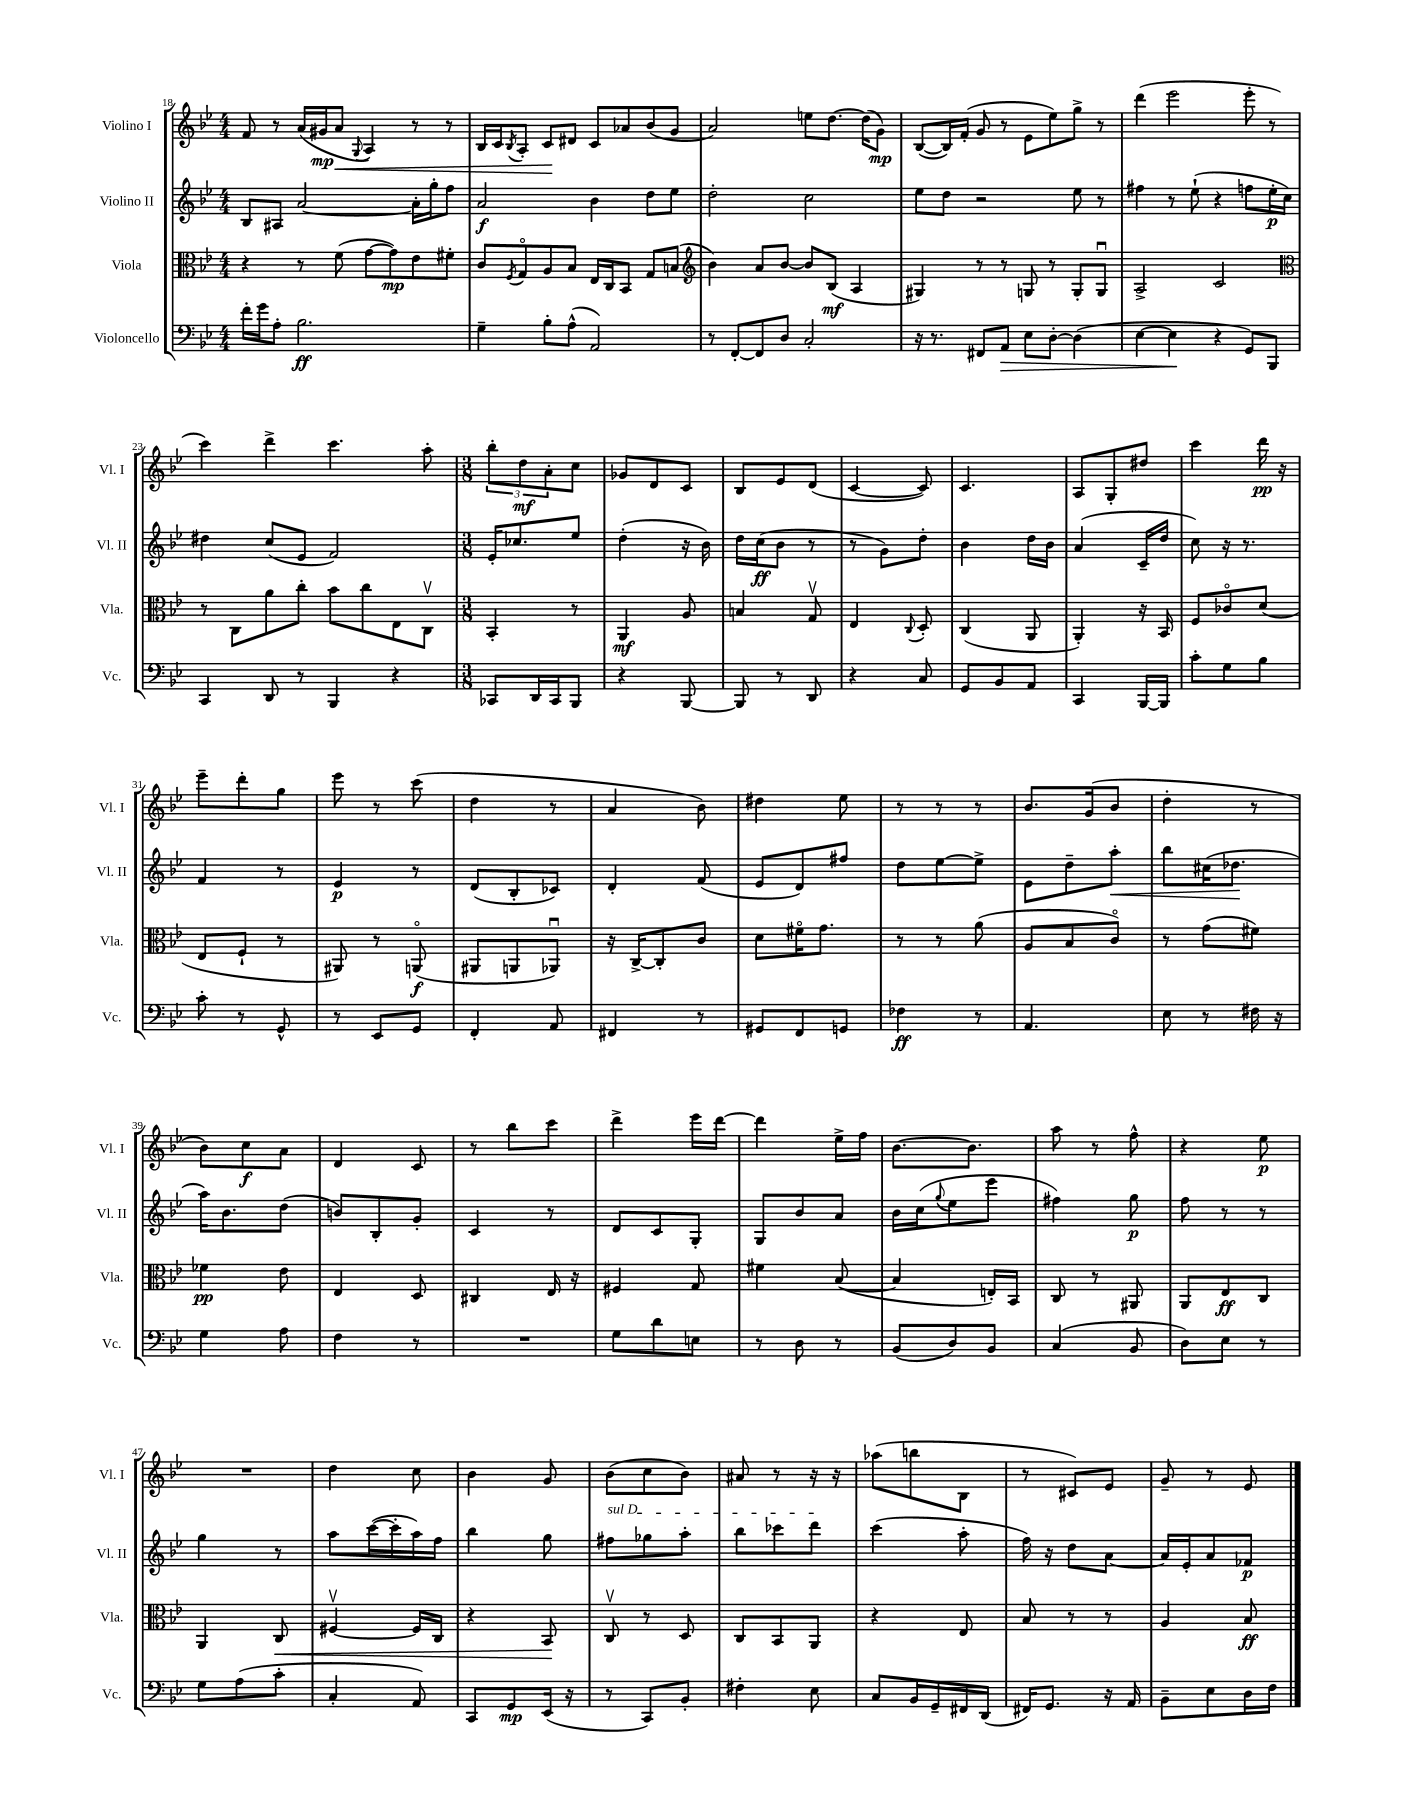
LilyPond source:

<<
\new StaffGroup <<
\new Staff = "s0" \with { instrumentName = "Violino I" shortInstrumentName = "Vl. I" } {
    \clef treble \key bes \major \numericTimeSignature \time 4/4
    f'8 r8 a'16( gis'16\mp a'8\< \appoggiatura { g8 } a4) r8 r8 |
    bes16 c'16 \acciaccatura { bes8 } a8-. c'8\! dis'8 c'8 aes'8 bes'8( g'8 |
    a'2) e''8 d''8.~ d''16( g'8\mp) |
    bes8~( bes16) f'16-.( g'8 r8 ees'8 ees''8) g''8-> r8 |
    d'''4( ees'''2 ees'''8-. r8 |
    c'''4) d'''4-> c'''4. a''8-. |
    \numericTimeSignature \time 3/8 \tuplet 3/2 { bes''8-. d''8\mf a'8-. } c''8 |
    ges'8 d'8 c'8 |
    bes8 ees'8 d'8( |
    c'4~ c'8) |
    c'4. |
    a8 g8-. dis''8 |
    c'''4 d'''16\pp r16 |
    ees'''8-- d'''8-. g''8 |
    ees'''8 r8 c'''8( |
    d''4 r8 |
    a'4 bes'8) |
    dis''4 ees''8 |
    r8 r8 r8 |
    bes'8. g'16( bes'8 |
    d''4-. r8 |
    bes'8) c''8\f a'8 |
    d'4 c'8 |
    r8 bes''8 c'''8 |
    d'''4-> ees'''16 d'''16~ |
    d'''4 ees''16-> f''16 |
    bes'8.~ bes'8. |
    a''8 r8 f''8-^ |
    r4 ees''8\p |
    R4. |
    d''4 c''8 |
    bes'4 g'8 |
    bes'8( c''8 bes'8) |
    ais'8 r8 r16 r16 |
    aes''8( b''8 bes8 |
    r8 cis'8) ees'8 |
    g'8-- r8 ees'8 \bar "|." |
}
\new Staff = "s1" \with { instrumentName = "Violino II" shortInstrumentName = "Vl. II" } {
    \clef treble \key bes \major \numericTimeSignature \time 4/4
    bes8 ais8 a'2~ a'16-. g''16-. f''8 |
    a'2\f bes'4 d''8 ees''8 |
    d''2-. c''2 |
    ees''8 d''8 r2 ees''8 r8 |
    fis''4 r8 ees''8-!( r4 f''8 ees''16-.\p c''16) |
    dis''4 c''8( ees'8 f'2) |
    \numericTimeSignature \time 3/8 ees'16-. ces''8. ees''8 |
    d''4-.( r16 bes'16) |
    d''16 c''16\ff( bes'8 r8 |
    r8 g'8) d''8-. |
    bes'4 d''16 bes'16 |
    a'4( c'16-- d''16 |
    c''8) r16 r8. |
    f'4 r8 |
    ees'4\p r8 |
    d'8( bes8-. ces'8) |
    d'4-. f'8( |
    ees'8 d'8) fis''8 |
    d''8 ees''8~ ees''8-> |
    ees'8 d''8-- a''8-.\< |
    bes''8 cis''16( des''8.\! |
    a''16) bes'8. d''8( |
    b'8) bes8-. g'8-. |
    c'4 r8 |
    d'8 c'8 g8-. |
    g8 bes'8 a'8 |
    bes'16 c''16( \appoggiatura { g''8 } ees''8 ees'''8 |
    fis''4) g''8\p |
    f''8 r8 r8 |
    g''4 r8 |
    a''8 c'''16~( c'''16-. a''16) f''16 |
    bes''4 g''8 |
    \once \override TextSpanner.bound-details.left.text = \markup { \italic "sul D" } fis''8\startTextSpan ges''8 a''8-. |
    bes''8 ces'''8 d'''8\stopTextSpan |
    c'''4( a''8-. |
    f''16) r16 d''8 a'8~ |
    a'16 ees'16-. a'8 fes'8\p \bar "|." |
}
\new Staff = "s2" \with { instrumentName = "Viola" shortInstrumentName = "Vla." } {
    \clef alto \key bes \major \numericTimeSignature \time 4/4
    r4 r8 f'8( g'8~ g'8\mp) ees'8 fis'8-. |
    c'8 \acciaccatura { f8 } g8\flageolet a8 bes8 ees16 c16 bes,8 g8 b8( |
    \clef treble bes'4) a'8 bes'8~ bes'8 bes8\mf( a4 |
    gis4) r8 r8 g8 r8 g8-. g8\downbow |
    a2-> c'2 |
    \clef alto r8 c8 a'8 c''8-. bes'8 c''8 ees8 c8\upbow |
    \numericTimeSignature \time 3/8 bes,4-. r8 |
    a,4\mf a8 |
    b4 g8\upbow |
    ees4 \appoggiatura { c8 } d8-. |
    c4( a,8 |
    a,4-.) r16 bes,16 |
    f8 ces'8\flageolet d'8( |
    ees8 f8-! r8 |
    ais,8) r8 a,8\flageolet\f( |
    ais,8 a,8 aes,8\downbow) |
    r16 c16~-> c8-. c'8 |
    d'8 fis'16\flageolet g'8. |
    r8 r8 a'8( |
    a8 bes8 c'8\flageolet) |
    r8 g'8( fis'8) |
    fes'4\pp ees'8 |
    ees4 d8 |
    cis4 ees16 r16 |
    fis4 g8 |
    fis'4 bes8~( |
    bes4 e16-.) bes,16 |
    c8 r8 ais,8 |
    a,8 ees8\ff c8 |
    a,4 c8\< |
    fis4~\upbow fis16 c16 |
    r4 bes,8\! |
    c8\upbow r8 d8 |
    c8 bes,8 a,8 |
    r4 ees8 |
    bes8 r8 r8 |
    a4 bes8\ff \bar "|." |
}
\new Staff = "s3" \with { instrumentName = "Violoncello" shortInstrumentName = "Vc." } {
    \clef bass \key bes \major \numericTimeSignature \time 4/4
    f'16-. g'16 a8-. bes2.\ff |
    g4-- bes8-. a8-^( a,2) |
    r8 f,8~-. f,8 d8 c2-. |
    r16 r8. fis,8 a,8\> ees8 d8~-. d4( |
    ees4~ ees4\! r4 g,8) bes,,8 |
    c,4 d,8 r8 bes,,4 r4 |
    \numericTimeSignature \time 3/8 ces,8 d,16 ces,16 bes,,8 |
    r4 bes,,8~ |
    bes,,8 r8 d,8 |
    r4 c8 |
    g,8 bes,8 a,8 |
    c,4 bes,,16~ bes,,16 |
    c'8-. g8 bes8 |
    c'8-. r8 g,8-^ |
    r8 ees,8 g,8 |
    f,4-. a,8 |
    fis,4 r8 |
    gis,8 f,8 g,8 |
    fes4\ff r8 |
    a,4. |
    ees8 r8 fis16 r16 |
    g4 a8 |
    f4 r8 |
    R4. |
    g8 d'8 e8 |
    r8 d8 r8 |
    bes,8( d8) bes,8 |
    c4( bes,8 |
    d8) ees8 r8 |
    g8 a8( c'8-. |
    c4-. a,8) |
    c,8 g,8\mp ees,16( r16 |
    r8 c,8) bes,8-. |
    fis4-. ees8 |
    c8 bes,16 g,16-- fis,16 d,16( |
    fis,16) g,8. r16 a,16 |
    bes,8-- ees8 d16 f16 \bar "|." |
}
>>
>>
\layout { \context { \Score currentBarNumber = #18 } }
